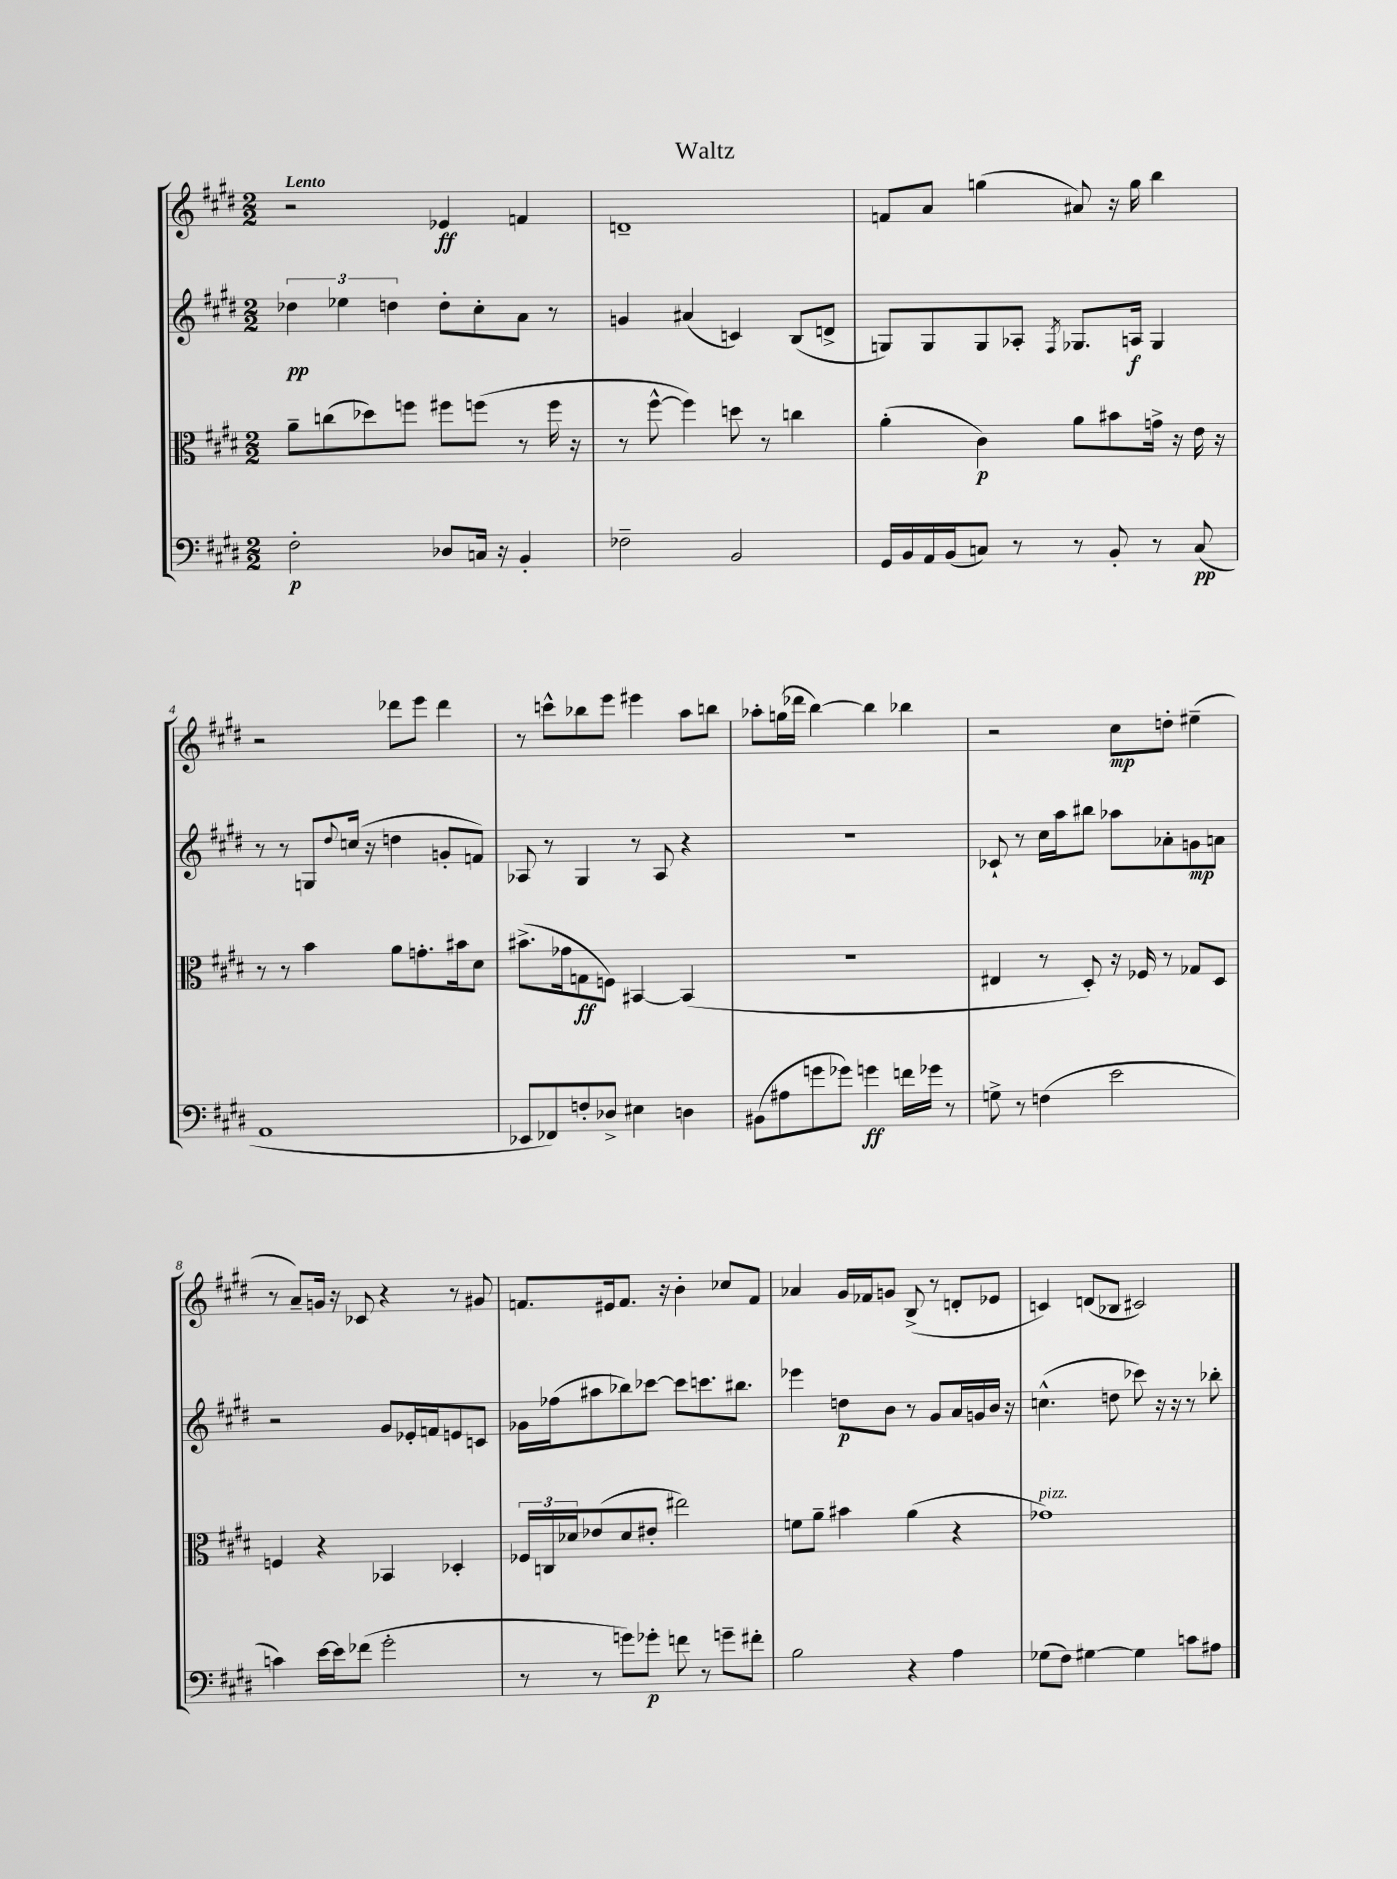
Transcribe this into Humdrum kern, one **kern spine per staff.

**kern	**kern	**kern	**kern
*staff4	*staff3	*staff2	*staff1
*clefF4	*clefC3	*clefG2	*clefG2
*k[f#c#g#d#]	*k[f#c#g#d#]	*k[f#c#g#d#]	*k[f#c#g#d#]
*M2/2	*M2/2	*M2/2	*M2/2
2F#'\	8a~\L	6dd-\	2r
.	(8cc\	.	.
.	.	6ee-\	.
.	8dd-\)	.	.
.	.	6dd\	.
.	8ff\J	.	.
8D-/L	8ff#\L	8dd'\L	4e-/
16C/Jk	(8ff\J	8cc#'\	.
16r	.	.	.
4BB'/	8r	8a\J	4f/
.	16ff\	8r	.
.	16r	.	.
=	=	=	=
2F-~\	8r	4g/	1d~
.	[8ff#^^\	.	.
.	4ff#\])	(4a#/	.
2BB/	8dd\	4c/)	.
.	8r	.	.
.	4cc\	(8B/L	.
.	.	8d^/J	.
=	=	=	=
16GG#/LL	(4a'\	8G/L)	8f/L
16BB/	.	.	.
16AA/	.	8G/	8a/J
(16BB/J	.	.	.
8C/J)	4c#\)	8G/	(4gg\
8r	.	8A-'/J	.
.	.	8qF#/	.
8r	8a\L	8.G-/L	8a#/)
8BB'/	8b#\	.	16r
.	.	16A/Jk	16gg\
8r	16g^\Jk	4G-/	4bb\
.	16r	.	.
(8C/	16e\	.	.
.	16r	.	.
=	=	=	=
1AA	8r	8r	2r
.	8r	8r	.
.	4b\	8G/L	.
.	.	8qqdd#/	.
.	.	(16cc/Jk	.
.	.	16r	.
.	8a\L	4dd\	8ddd-\L
.	8.g'\	.	8eee\J
.	.	8g'/L	4ddd-\
.	16b#\k	.	.
.	8d#\J	8f/J)	.
=	=	=	=
8EE-/L	(8.b#^\L	8A-/	8r
8FF-/)	.	8r	8ccc^^\L
.	16g-\k	.	.
8F'/	8G\	4G#/	8bb-\
8D-^/J	8F\J)	.	8eee\J
4E#\	[4BB#/	8r	4eee#\
.	.	8A-/	.
4D\	(4BB#/]	4r	8aa\L
.	.	.	8bb\J
=	=	=	=
(8BB#\L	1r	1r	8aa-'\L
8A#\	.	.	(16gg\L
.	.	.	16ddd-\JJ
8g\	.	.	[4bb\)
8g-\J)	.	.	.
4g\	.	.	4bb\]
16f\LL	.	.	4bb-\
16g-\JJ	.	.	.
8r	.	.	.
=	=	=	=
8G^\	4E#/	8c-`/	2r
8r	.	8r	.
(4F\	8r	16cc#\LL	.
.	.	16aa\J	.
.	8D#'/)	8bb#\J	.
2e\	16r	8aa-\L	8cc#\L
.	16F-/	.	.
.	8r	8a-'\	8dd'\J
.	8G-/L	8g\	(4ee#~\
.	8D#/J	8a\J	.
=	=	=	=
4c\)	4F/	2r	8r
.	.	.	8a~/L)
[16e\LL	4r	.	16g/Jk
16e\]J	.	.	16r
(8f-\J	.	.	8c-/
2g#'\	4BB-/	8g#/L	4r
.	.	16e-'/L	.
.	.	16f/J	.
.	4D-'/	8e/	8r
.	.	8c/J	8g#/
=	=	=	=
8r	24F-/LL	16g-\LL	8.f/L
.	24C/	.	.
.	.	(16ff-\J	.
.	24d-/J	.	.
8r	(8e-/	8aa#\	.
.	.	.	16e#/k
8g\L)	8d-/	8bb-\)	8.f/J
8g-'\J	8e#'/J	[8ccc-\J	.
.	.	.	16r
8f\	2ee#\)	8ccc-\]L	4b'\
8r	.	8.ccc\	.
8g~\L	.	.	8cc-/L
.	.	8.bb#\J	.
8f#'\J	.	.	8f/J
=	=	=	=
2B\	8f\L	4eee-\	4a-/
.	8a~\J	.	.
.	4b#\	8dd\L	16g#/LL
.	.	.	16f-/J
.	.	8b\J	8g/J
4r	(4a\	8r	(8B^/
.	.	8g#/L	8r
4A\	4r	16a/L	8d'/L
.	.	16g/	.
.	.	16b/JJ	8e-/J
.	.	16r	.
=	=	=	=
(8G-\L	1g-)	(4.cc^^\	4c/)
8F#\J)	.	.	.
[4G#\	.	.	(8d/L
.	.	8dd\	8B-/J
4G#\]	.	8ccc-\)	2c#/)
.	.	16r	.
.	.	16r	.
8c\L	.	8r	.
8A#\J	.	8bb-'\	.
==	==	==	==
*-	*-	*-	*-
